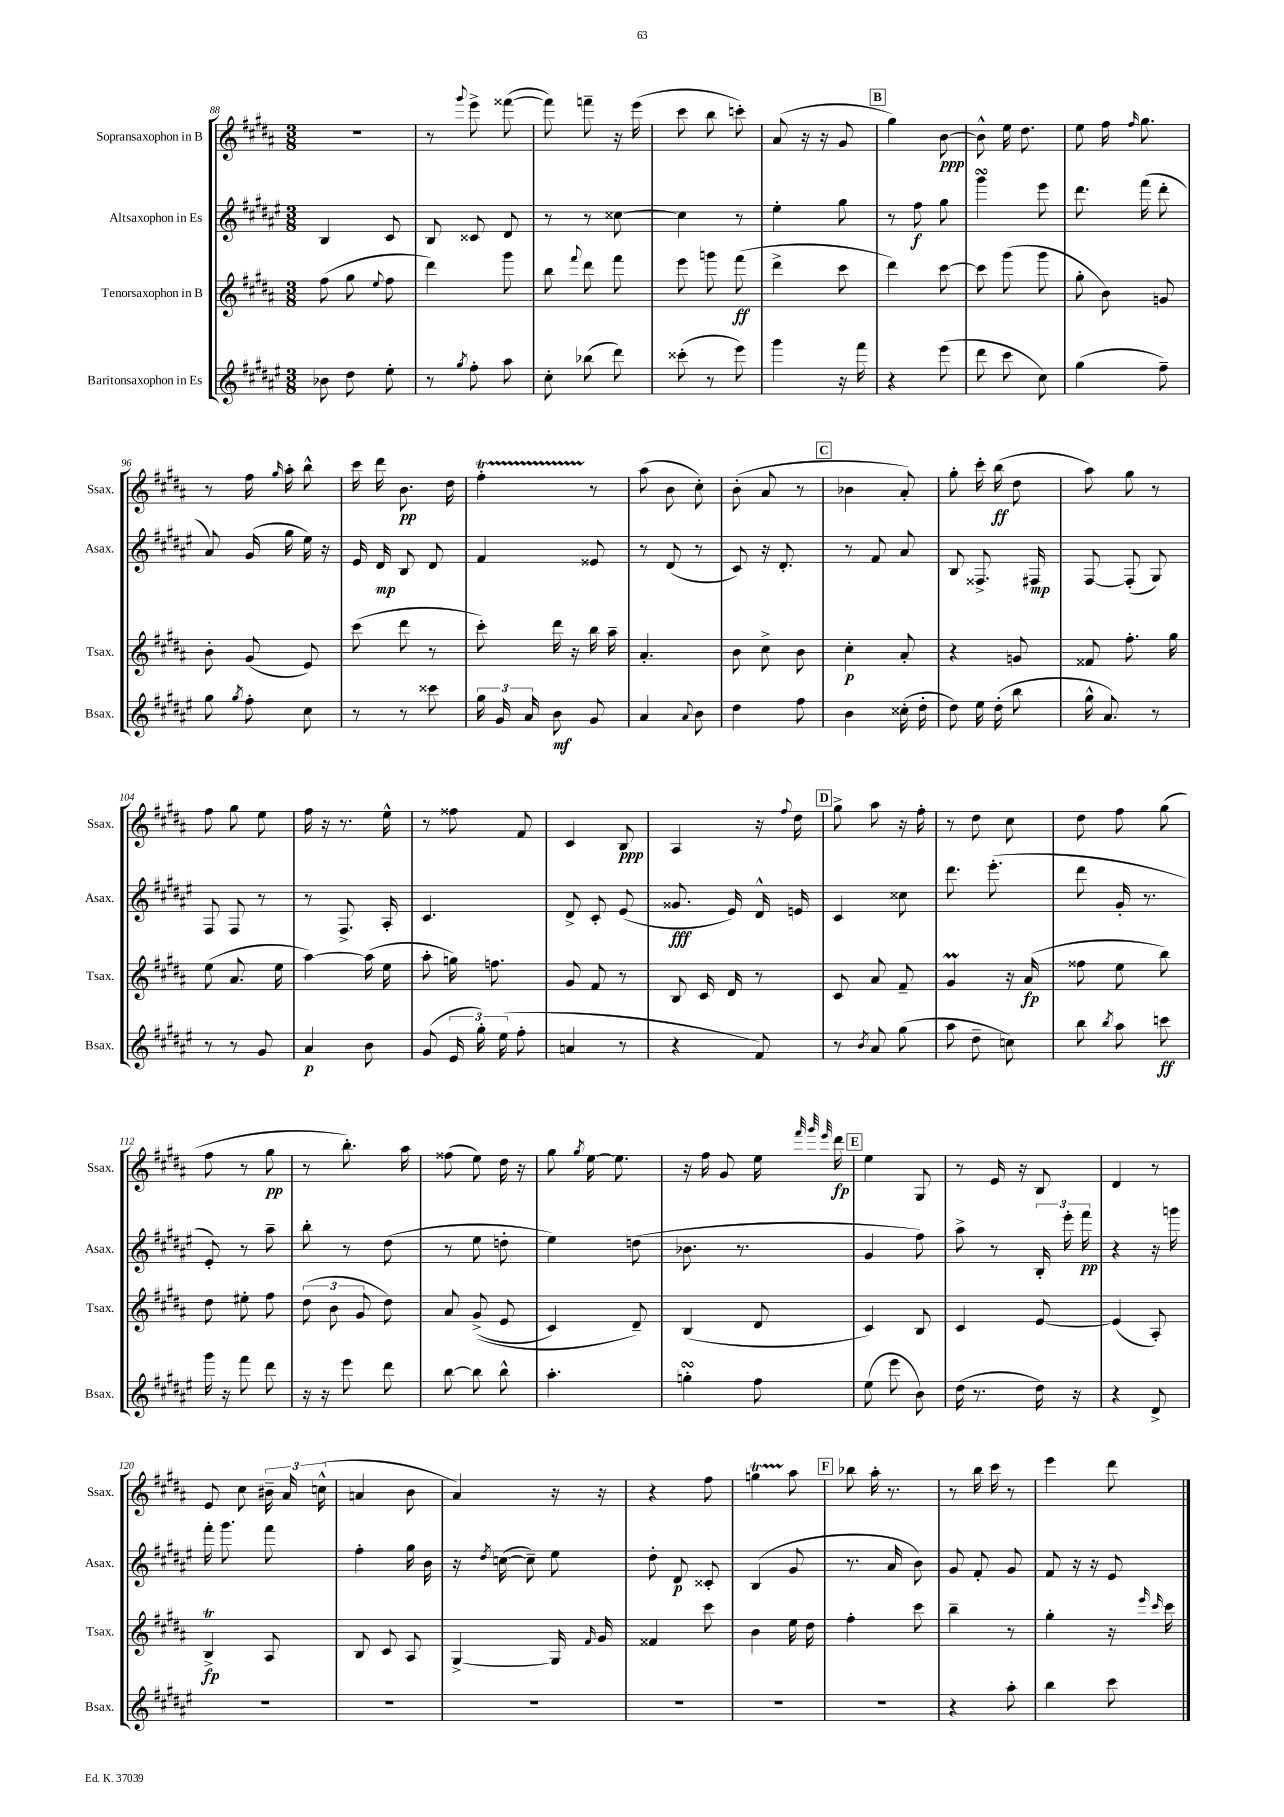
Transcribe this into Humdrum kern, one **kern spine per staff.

**kern	**kern	**kern	**kern
*staff4	*staff3	*staff2	*staff1
*clefG2	*clefG2	*clefG2	*clefG2
*k[f#c#g#d#a#e#]	*k[f#c#g#d#a#]	*k[f#c#g#d#a#e#]	*k[f#c#g#d#a#]
*M3/8	*M3/8	*M3/8	*M3/8
8b-	(8ff#	4B	4.r
8dd#	8gg#	.	.
.	8qqee	.	.
8ee#'	8ff#	8c#	.
=	=	=	=
8r	4ddd#)	8B	8r
8qgg#	.	.	8qqggg#
8ff#'	.	8c##	8eee^
8aa#	8ggg#	8d#	([8fff##
=	=	=	=
8cc#'	8bb	8r	8fff##])
.	8qqfff#	.	.
(8bb-	8ddd#	8r	8fff~
8ddd#)	8fff#	[8cc##	16r
.	.	.	(16eee
=	=	=	=
(8ccc##'	8eee	4cc##]	8ccc#
8r	8ggg	.	8bb
8eee#)	(8fff#	8r	8ccc')
=	=	=	=
4ggg#	4ddd#^	4ee#'	(8a#
.	.	.	16r
.	.	.	16r
16r	8ccc#	8gg#	8g#
16fff#	.	.	.
=	=	=	=
4r	4ddd#)	8r	4gg#)
.	.	8ff#	.
(8eee#	[8ccc#	8gg#	[8b
=	=	=	=
8ddd#	8ccc#]	4ggg#	8b^^]
8ccc#	(8ggg#	.	16ee
.	.	.	8.dd#
8cc#)	8ggg#	8eee#	.
=	=	=	=
(4gg#	8gg#'	8.ddd#	8ee
.	8b)	.	16ff#
.	.	.	16qqff#
.	.	(16fff#	8.gg#
8ff#~)	8g	8ddd#'	.
=	=	=	=
8gg#	8b'	8a#)	8r
8qgg#	.	.	.
8ff#'	(8g#	(16g#	16ff#
.	.	.	16qqgg#
.	.	16gg#	16aa#'
8cc#	8e)	16ee#)	8bb^^
.	.	16r	.
=	=	=	=
8r	(8ccc#	16e#	16ccc#
.	.	16d#	16ddd#
8r	8ddd#	8B	8.b
8ccc##	8r	8d#	.
.	.	.	16dd#
=	=	=	=
24gg#	8ccc#')	4f#	4ff#'
24g#	.	.	.
24a#	.	.	.
8b	16ddd#	.	.
.	16r	.	.
8g#	16bb	8e##	8r
.	16aa#~	.	.
=	=	=	=
4a#	4.a#'	8r	(8aa#
.	.	(8d#	8b
8qqa#	.	.	.
8b	.	8r	8cc#')
=	=	=	=
4dd#	8b	8c#)	(8b'
.	8cc#^	16r	8a#
.	.	8.d#'	.
8ff#	8b	.	8r
=	=	=	=
4b	4cc#'	8r	4b-
.	.	8f#	.
(16cc##'	8a#'	8a#	8a#')
16dd#'	.	.	.
=	=	=	=
8dd#)	4r	8B	8gg#'
16ee#	.	8.F##^	16ccc#'
(16dd#'	.	.	(16bb
8bb	8g	.	8dd#
.	.	16F#	.
=	=	=	=
16gg#^^	8f##	[8F#	8aa#)
8.a#)	.	.	.
.	8.ff#'	(8F#']	8gg#
8r	.	8G#)	8r
.	16gg#	.	.
=	=	=	=
8r	(8ee	8F#	8ff#
8r	8.a#	8F#	8gg#
8g#	.	8r	8ee
.	16ee	.	.
=	=	=	=
4a#	[4aa#)	8r	16ff#
.	.	.	16r
.	.	8.F#^	8.r
8b	(16aa#]	.	.
.	16ee	16A#'	16ee^^
=	=	=	=
(8g#	8aa#'	4.c#	8r
24e#	16gg)	.	8ff##
24gg#')	.	.	.
.	8.ff	.	.
(24ee#	.	.	.
8ff#'	.	.	8f#
=	=	=	=
4a	8g#	8d#^	4c#
.	8f#	8c#'	.
8r	8r	(8e#	8B
=	=	=	=
4r	8B	8.g##	4A#
.	16c#	.	.
.	16d#	16e#)	.
8f#)	8r	16d#^^	16r
.	.	.	8qqff#
.	.	16e	16dd#
=	=	=	=
8r	8c#	4c#	8gg#^
8qb	.	.	.
8a#	8a#	.	8aa#
(8gg#	8f#~	8cc##	16r
.	.	.	16ff#'
=	=	=	=
8aa#	4g#	8.ddd#	8r
8dd#~	.	.	8dd#
.	.	(8.eee#'	.
8cc)	16r	.	8cc#
.	(16a#	.	.
=	=	=	=
8bb	8ff##	8ddd#	8dd#
8qbb	.	.	.
8aa#	8ee	16g#'	8ff#
.	.	8.r	.
8ccc	8bb)	.	(8gg#
=	=	=	=
16ggg#	8dd#	8e#')	8ff#
16r	.	.	.
8fff#	8ee#'	8r	8r
8ddd#	8ff#	8aa#~	8gg#
=	=	=	=
16r	(12dd#	8bb'	8r
16r	.	.	.
.	12b	.	.
8eee#	.	8r	8.bb')
.	12g#	.	.
8ddd#	8dd#)	(8dd#	.
.	.	.	16aa#
=	=	=	=
[8bb	8a#	8r	(8ff##
8bb]	&((8g#^	8ee#	8ee)
8bb^^	8e	8dd'	16dd#
.	.	.	16r
=	=	=	=
4.aa#'	4c#)	4ee#)	8gg#
.	.	.	8qgg#
.	.	.	[16ee
.	.	.	8.ee]
.	8d#~&)	(8dd	.
=	=	=	=
4gg'	(4B	8.b-	16r
.	.	.	16ff#
.	.	.	8g#
.	.	8.r	.
8ff#	8d#	.	16ee
.	.	.	32qqfff#
.	.	.	32qqggg#
.	.	.	32qqeee
.	.	.	16ddd#
=	=	=	=
(8ee#	4c#)	4g#	4ee
8eee#	.	.	.
8b)	8B	8ff#)	8G#
=	=	=	=
(16dd#	4c#	8aa#^	8r
8.r	.	.	.
.	.	8r	16e
.	.	.	16r
16dd#)	[8e	24B'	8B
.	.	24eee#'	.
16r	.	.	.
.	.	24fff#	.
=	=	=	=
4r	(4e]	4r	4d#
8d#^	8A#')	16r	8r
.	.	16ggg	.
=	=	=	=
4.r	4B^	16fff#'	8e
.	.	8.ggg#	.
.	.	.	8cc#
.	8A#	8fff#	24b#~
.	.	.	24a#
.	.	.	(24cc^^
=	=	=	=
4.r	8B	4ff#'	4a
.	8c#	.	.
.	8A#	16gg#	8b
.	.	16b	.
=	=	=	=
4.r	[4G#^	16r	4a#)
.	.	8qdd#	.
.	.	([16cc	.
.	.	8cc~])	.
.	16G#]	8ee#	16r
.	16qqf#	.	.
.	16g#	.	16r
=	=	=	=
4.r	4f##	8dd#'	4r
.	.	8d#	.
.	8ccc#	8c##'	8ff#
=	=	=	=
4.r	4b	(4B	4gg
.	16ee	8g#	8aa#
.	16dd#	.	.
=	=	=	=
4.r	4ff#'	8.r	8bb-
.	.	.	16aa#'
.	.	16a#	8.r
.	8ccc#	8b)	.
=	=	=	=
4r	4bb~	8g#	8r
.	.	8f#'	16bb
.	.	.	16ccc#
8aa#'	8r	8g#	8r
=	=	=	=
4bb	4gg#'	8f#	4eee
.	.	16r	.
.	.	16r	.
8ccc#	16r	8e#	8ddd#
.	16qqeee	.	.
.	16qqccc#	.	.
.	16ccc#	.	.
==	==	==	==
*-	*-	*-	*-
